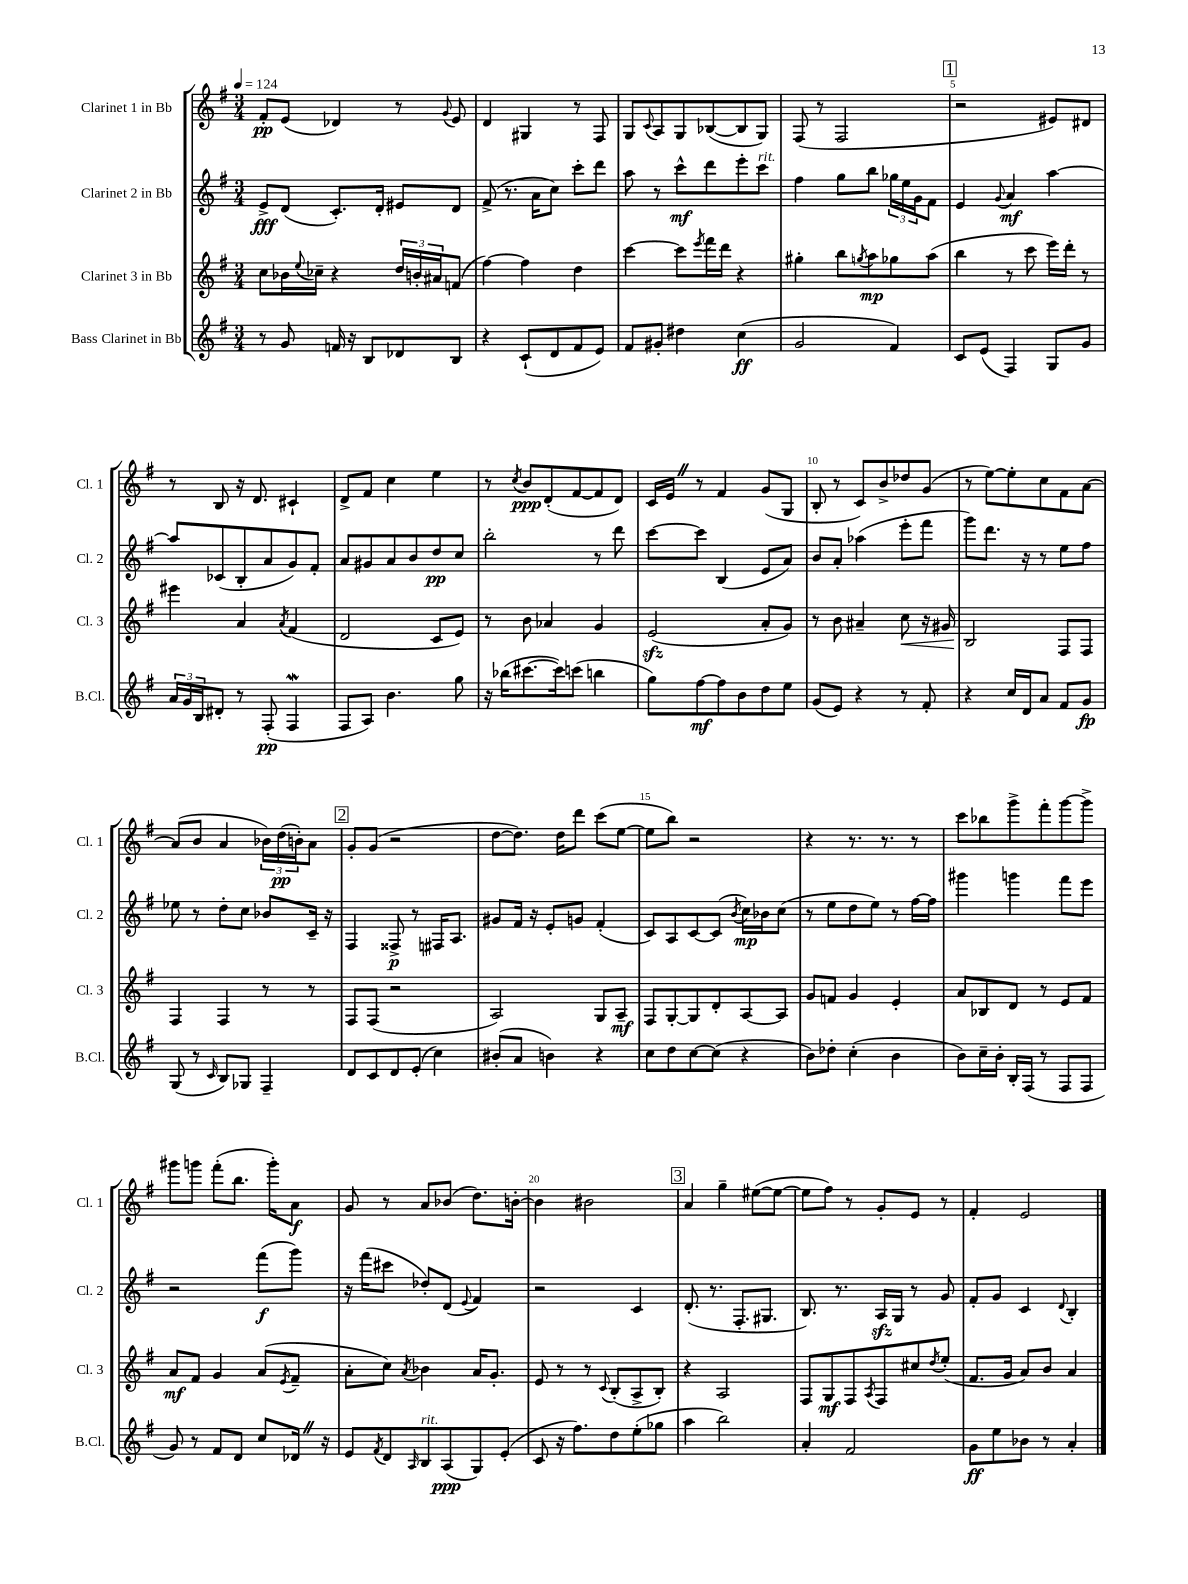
<<
\new StaffGroup <<
\new Staff = "s0" \with { instrumentName = "Clarinet 1 in Bb" shortInstrumentName = "Cl. 1" } {
    \clef treble \key g \major \numericTimeSignature \time 3/4 \tempo 4 = 124
    fis'8-.\pp e'8( des'4) r8 \appoggiatura { g'8 } e'8 |
    d'4 gis4 r8 fis8 |
    g8 \appoggiatura { c'8 } a8 g8 bes8~( bes8 g8) |
    fis8( r8 fis2 |
    \mark \markup { \box "1" } r2 eis'8) dis'8 |
    r8 b8 r16 d'8. cis'4-! |
    d'8-> fis'8 c''4 e''4 |
    r8 \acciaccatura { c''8 } b'8\ppp d'8-.( fis'8~ fis'8 d'8) |
    c'16 e'16 \once \override BreathingSign.text = \markup { \musicglyph "scripts.caesura.straight" } \breathe r8 fis'4 g'8( g8 |
    b8-. r8 c'8) b'8-> des''8 g'8( |
    r8 e''8~) e''8-. c''8 fis'8 a'8~ |
    a'8( b'8 a'4 \tuplet 3/2 { bes'16) d''16\pp( b'16-.) } a'8 |
    \mark \markup { \box "2" } g'8-. g'8( r2 |
    d''8~ d''8.) d''16 d'''8 c'''8( e''8~ |
    e''8 b''8) r2 |
    r4 r8. r8. r8 |
    c'''8 bes''8 g'''8-> fis'''8-. g'''8~ g'''8-> |
    gis'''8 g'''8 fis'''8-.( b''8. g'''16-.) a'8\f |
    g'8 r8 a'8 bes'8( d''8.) b'16~-. |
    b'4 bis'2 |
    \mark \markup { \box "3" } a'4 g''4-- eis''8~( eis''8~ |
    eis''8 fis''8) r8 g'8-. e'8 r8 |
    fis'4-. e'2 \bar "|." |
}
\new Staff = "s1" \with { instrumentName = "Clarinet 2 in Bb" shortInstrumentName = "Cl. 2" } {
    \clef treble \key g \major \numericTimeSignature \time 3/4
    e'8->\fff d'8( c'8.-.) d'16-. eis'8 d'8 |
    fis'8->( r8. a'16 c''8) c'''8-. d'''8 |
    a''8 r8 c'''8-^\mf d'''8 e'''8-. c'''8^\markup { \italic "rit." } |
    fis''4 g''8 b''8 \tuplet 3/2 { ges''16 e''16 g'16 } fis'8 |
    \mark \markup { \box "1" } e'4 \appoggiatura { g'8 } a'4\mf a''4~ |
    a''8 ces'8( b8-. a'8 g'8) fis'8-. |
    a'8 gis'8 a'8 b'8 d''8\pp c''8 |
    b''2-. r8 d'''8 |
    c'''8~ c'''8 b4( e'8 a'8) |
    b'8 a'8-. aes''4( e'''8-. fis'''8 |
    g'''8) d'''8. r16 r8 e''8 fis''8 |
    ees''8 r8 d''8-. c''8 bes'8 c'16-- r16 |
    \mark \markup { \box "2" } fis4 fisis8->\p r8 fis16 a8. |
    gis'8 fis'16 r16 e'8-. g'8 fis'4-.( |
    c'8) a8 c'8~ c'8( \acciaccatura { b'8 } c''16\mp) bes'16 c''8( |
    r8 e''8 d''8 e''8) r8 fis''16~ fis''16 |
    gis'''4 g'''4 fis'''8 e'''8 |
    r2 fis'''8\f( g'''8) |
    r16 fis'''16( cis'''8 des''8-.) d'8( \appoggiatura { e'8 } fis'4) |
    r2 c'4 |
    \mark \markup { \box "3" } d'8.-.( r8. fis8.-. gis8. |
    b8.) r8. a16\sfz g16 r8 g'8 |
    fis'8-. g'8 c'4 \appoggiatura { d'8 } b4-. \bar "|." |
}
\new Staff = "s2" \with { instrumentName = "Clarinet 3 in Bb" shortInstrumentName = "Cl. 3" } {
    \clef treble \key g \major \numericTimeSignature \time 3/4
    c''8 bes'16 \appoggiatura { e''8 } ces''16-- r4 \tuplet 3/2 { d''16 b'16-. ais'16 } f'8( |
    fis''4~) fis''4 d''4 |
    c'''4~ c'''8 \acciaccatura { e'''8 } fis'''16 d'''16 r4 |
    gis''4-. b''8 \acciaccatura { g''8 } a''8\mp ges''8 a''8( |
    \mark \markup { \box "1" } b''4 r8 c'''8 e'''16) d'''16-. r8 |
    eis'''4 a'4 \acciaccatura { a'8 } fis'4( |
    d'2 c'8 e'8) |
    r8 b'8 aes'4 g'4 |
    e'2\sfz( a'8-. g'8) |
    r8 b'8 ais'4-- c''8\< r16 gis'16 |
    b2\! fis8 fis8 |
    fis4 fis4 r8 r8 |
    \mark \markup { \box "2" } fis8 fis8( r2 |
    a2) g8 a8--\mf |
    fis8 g8~-. g8 d'8-. a8~ a8 |
    g'8 f'8 g'4 e'4-. |
    a'8 bes8 d'8 r8 e'8 fis'8 |
    a'8\mf fis'8 g'4 a'8( \acciaccatura { e'8 } fis'8-- |
    a'8-. c''8) \acciaccatura { a'8 } bes'4 a'16 g'8.-. |
    e'8 r8 r8 \appoggiatura { c'8 } b8-.( a8-> b8-.) |
    \mark \markup { \box "3" } r4 a2 |
    fis8 g8\mf fis8 \acciaccatura { a8 } fis8 cis''8 \acciaccatura { d''8 } e''8-.( |
    fis'8. g'16 a'8) b'8 a'4 \bar "|." |
}
\new Staff = "s3" \with { instrumentName = "Bass Clarinet in Bb" shortInstrumentName = "B.Cl." } {
    \clef treble \key g \major \numericTimeSignature \time 3/4
    r8 g'8 f'16 r16 b8 des'8 b8 |
    r4 c'8-!( d'8 fis'8 e'8) |
    fis'8 gis'8-. dis''4 c''4\ff( |
    g'2 fis'4) |
    \mark \markup { \box "1" } c'8 e'8( fis4) g8 g'8 |
    \tuplet 3/2 { a'16 g'16 b16 } dis'8-. r8 fis8-.\pp( fis4\mordent |
    fis8 a8) b'4. g''8 |
    r16 bes''16( cis'''8.~ cis'''16) c'''8( b''4 |
    g''8) fis''8~\mf fis''8 b'8 d''8 e''8 |
    g'8( e'8) r4 r8 fis'8-. |
    r4 c''16 d'16 a'8 fis'8 g'8\fp |
    g8( r8 \grace { c'16 } b8) ges8 fis4-- |
    \mark \markup { \box "2" } d'8 c'8 d'8 e'8-.( c''4) |
    bis'8-.( a'8 b'4) r4 |
    c''8 d''8 c''8~ c''8( r4 |
    b'8) des''8-. c''4-.( b'4 |
    b'8) c''16-- b'16-. b16-. fis16( r8 fis8 fis8 |
    g'8) r8 fis'8 d'8 c''8 des'16 \once \override BreathingSign.text = \markup { \musicglyph "scripts.caesura.straight" } \breathe r16 |
    e'8 \acciaccatura { fis'8 } d'8 \grace { a16 } b8^\markup { \italic "rit." } a8\ppp( g8) e'8-.( |
    c'8 r16 fis''8.) d''8 e''8-.( ges''8 |
    \mark \markup { \box "3" } a''4 b''2) |
    a'4-. fis'2 |
    g'8\ff e''8 bes'8 r8 a'4-. \bar "|." |
}
>>
>>
\layout { \context { \Score \override BarNumber.break-visibility = ##(#f #t #t) barNumberVisibility = #(every-nth-bar-number-visible 5) } }
